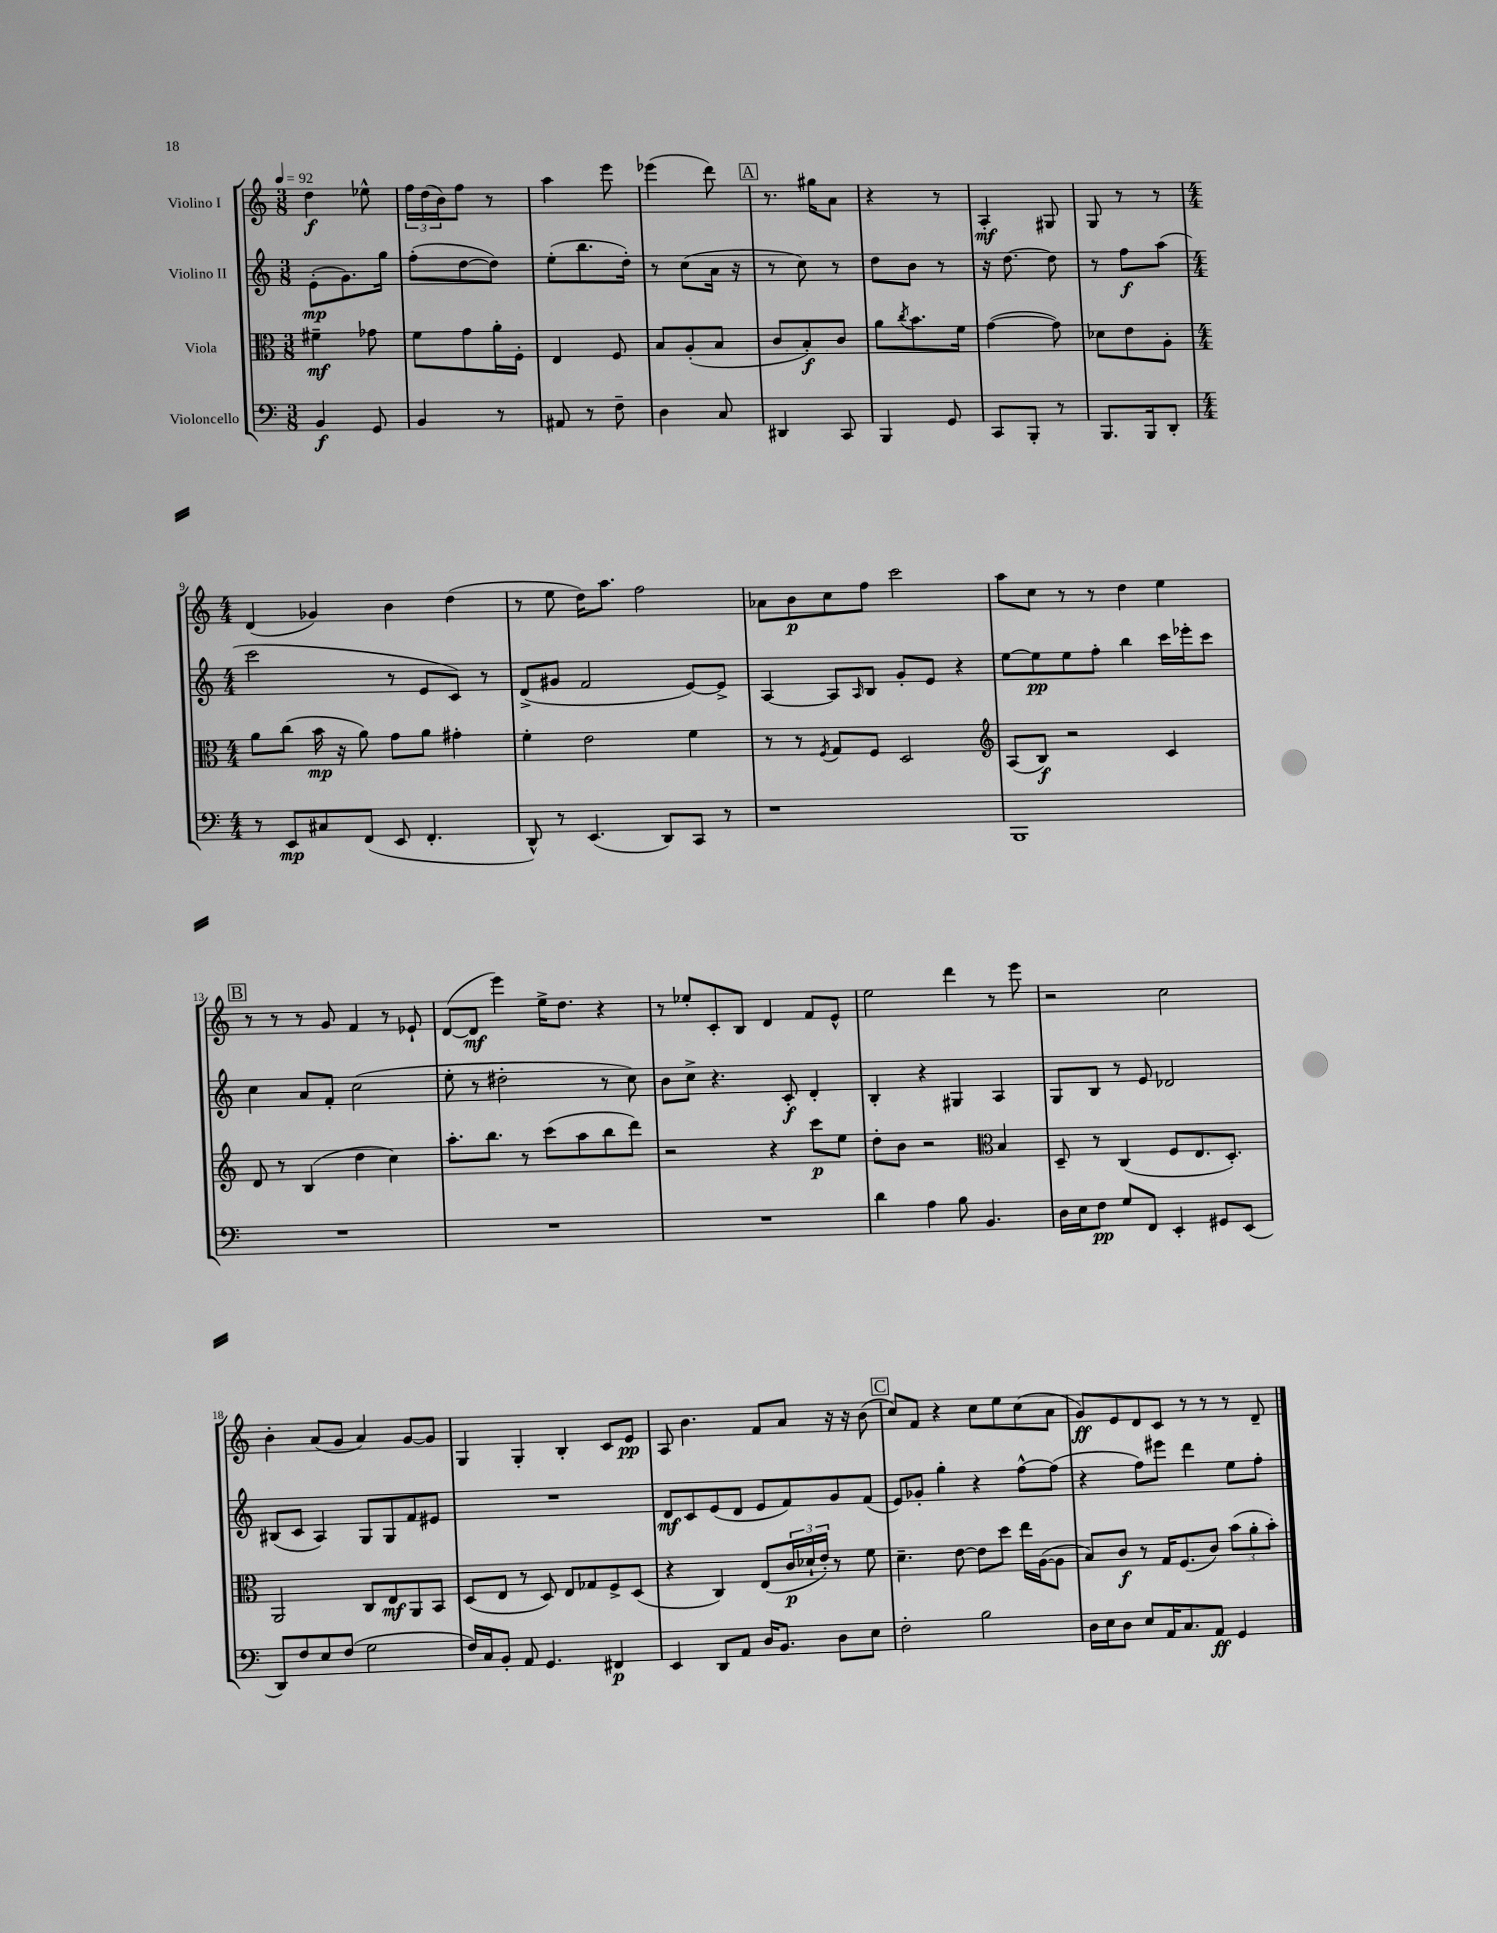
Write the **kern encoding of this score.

**kern	**kern	**kern	**kern
*staff4	*staff3	*staff2	*staff1
*clefF4	*clefC3	*clefG2	*clefG2
*k[]	*k[]	*k[]	*k[]
*M3/8	*M3/8	*M3/8	*M3/8
*MM92	*MM92	*MM92	*MM92
4BB	4f#~	(8e'	4dd
.	.	8.g)	.
8GG	8g-	.	8ee-^^
.	.	16gg	.
=	=	=	=
4BB	8f	(8ff'	24ff
.	.	.	(24dd
.	.	.	24b)
.	8g	[8dd	8ff
8r	16a'	8dd])	8r
.	16F'	.	.
=	=	=	=
8AA#	4E	(8ee'	4aa
8r	.	8.bb	.
8F~	8F	.	8eee
.	.	16dd')	.
=	=	=	=
4D	8B	8r	(4eee-
.	(8A'	(8cc	.
8C	8B	16a	8ddd)
.	.	16r	.
=	=	=	=
4DD#	8c	8r	8.r
.	8B')	8cc)	.
.	.	.	16gg#
8CC	8c	8r	8a
=	=	=	=
4BBB	8a	8dd	4r
.	8qcc	.	.
.	8.b	8b	.
8GG	.	8r	8r
.	16f	.	.
=	=	=	=
8CC	([4g	16r	4A'
.	.	[8.dd	.
8BBB'	.	.	.
8r	8g])	8dd]	8G#
=	=	=	=
8.BBB	8d-	8r	8G
.	8e	8ff	8r
16BBB	.	.	.
8DD'	8A'	(8aa	8r
=	=	=	=
*M4/4	*M4/4	*M4/4	*M4/4
8r	8a	2ccc	(4d
8EE	(8cc	.	.
8C#	16b	.	4g-)
.	16r	.	.
(8FF	8a)	.	.
8EE	8g	8r	4b
4.FF'	8a	8e	.
.	4g#'	8c)	(4dd
.	.	8r	.
=	=	=	=
8DD^^)	4f'	(8d^	8r
8r	.	8g#	8ee
(4.EE	2e	2f	16dd)
.	.	.	8.aa
.	.	.	2ff
8DD)	.	.	.
8CC	4f	[8e)	.
8r	.	8e^]	.
=	=	=	=
1r	8r	[4A	8a-
.	8r	.	8b
.	8qF	.	.
.	8G	8A]	8cc
.	.	16qqA	.
.	8F	8B	8ff
.	2D	8g'	2ccc
.	.	8e	.
.	.	4r	.
=	=	=	=
*	*clefG2	*	*
1BBB	(8A	[8ee	8aa
.	8B)	8ee]	8cc
.	2r	8ee	8r
.	.	8ff'	8r
.	.	4bb	4dd
.	4c	16ccc	4ee
.	.	16eee-'	.
.	.	8ccc	.
=	=	=	=
1r	8d	4cc	8r
.	8r	.	8r
.	(4B	8a	8r
.	.	8f'	8g
.	4dd	(2cc	4f
.	4cc)	.	8r
.	.	.	8e-`
=	=	=	=
1r	8.aa'	8ee'	([8d
.	.	8r	8d]
.	8.bb	.	.
.	.	2dd#'	4eee)
.	8r	.	.
.	(8ccc	.	16ee^
.	.	.	8.dd
.	8aa	.	.
.	8bb	8r	4r
.	8ddd)	8cc)	.
=	=	=	=
1r	2r	8b	8r
.	.	8cc^	8ee-'
.	.	4.r	8c'
.	.	.	8B
.	4r	.	4d
.	.	8c'	.
.	8ccc	4d'	8f
.	8ee	.	8e^^
=	=	=	=
4d	8dd'	4B'	2ee
.	8b	.	.
4A	2r	4r	.
8B	.	4G#	4ddd
4.BB	.	.	.
*	*clefC3	*	*
.	4B	4A	8r
.	.	.	8eee
=	=	=	=
16D	8D~	8G	2r
16E	.	.	.
8F	8r	8B	.
8G	(4C	8r	.
8FF	.	8e	.
4EE'	8F	2d-	2cc
.	8.E	.	.
8GG#	.	.	.
.	8.D')	.	.
(8EE	.	.	.
=	=	=	=
8DD)	2AA	(8B#	4b'
8F	.	8c	.
8E	.	4A)	(8a
(8F	.	.	8g
2G	8C	8G	4a)
.	8E	8G	.
.	8AA	8f	[8g
.	8BB	8e#	8g]
=	=	=	=
16F)	(8D	1r	4G
16C	.	.	.
8BB'	8E	.	.
8AA	8r	.	4G'
4.GG	8D)	.	.
.	8E	.	4B'
.	8G-	.	.
4FF#	8F^	.	8c
.	(8D	.	8e
=	=	=	=
4EE	4r	8d	8A
.	.	8c	4.b
8DD	4C)	(8e	.
8AA	.	8d	.
16D	(8E	8e	8f
8.BB	.	.	.
.	24c	8f)	8a
.	24d-`	.	.
.	24e')	.	.
8D	8r	8g	16r
.	.	.	16r
8E	8f	(8f	(8b
=	=	=	=
2F'	4.d~	8e)	8cc)
.	.	8g-'	8f
.	.	4gg'	4r
.	[8e	.	.
2B	8e]	4r	8cc
.	8dd	.	8ee
.	16ee	[8ff^^	(8cc
.	([16A	.	.
.	8A]	(8ff]	8a
=	=	=	=
16D	8B)	4r	8g)
16E	.	.	.
8D	8c	.	8e
8E	8r	8ff)	8d
16AA	16G	8eee#	8c
8.C	(8.F	.	.
.	.	4ddd	8r
8AA	8c)	.	8r
4GG	(12b	8ee	8r
.	12a'	.	.
.	.	8ff'	8d~
.	12b')	.	.
==	==	==	==
*-	*-	*-	*-
